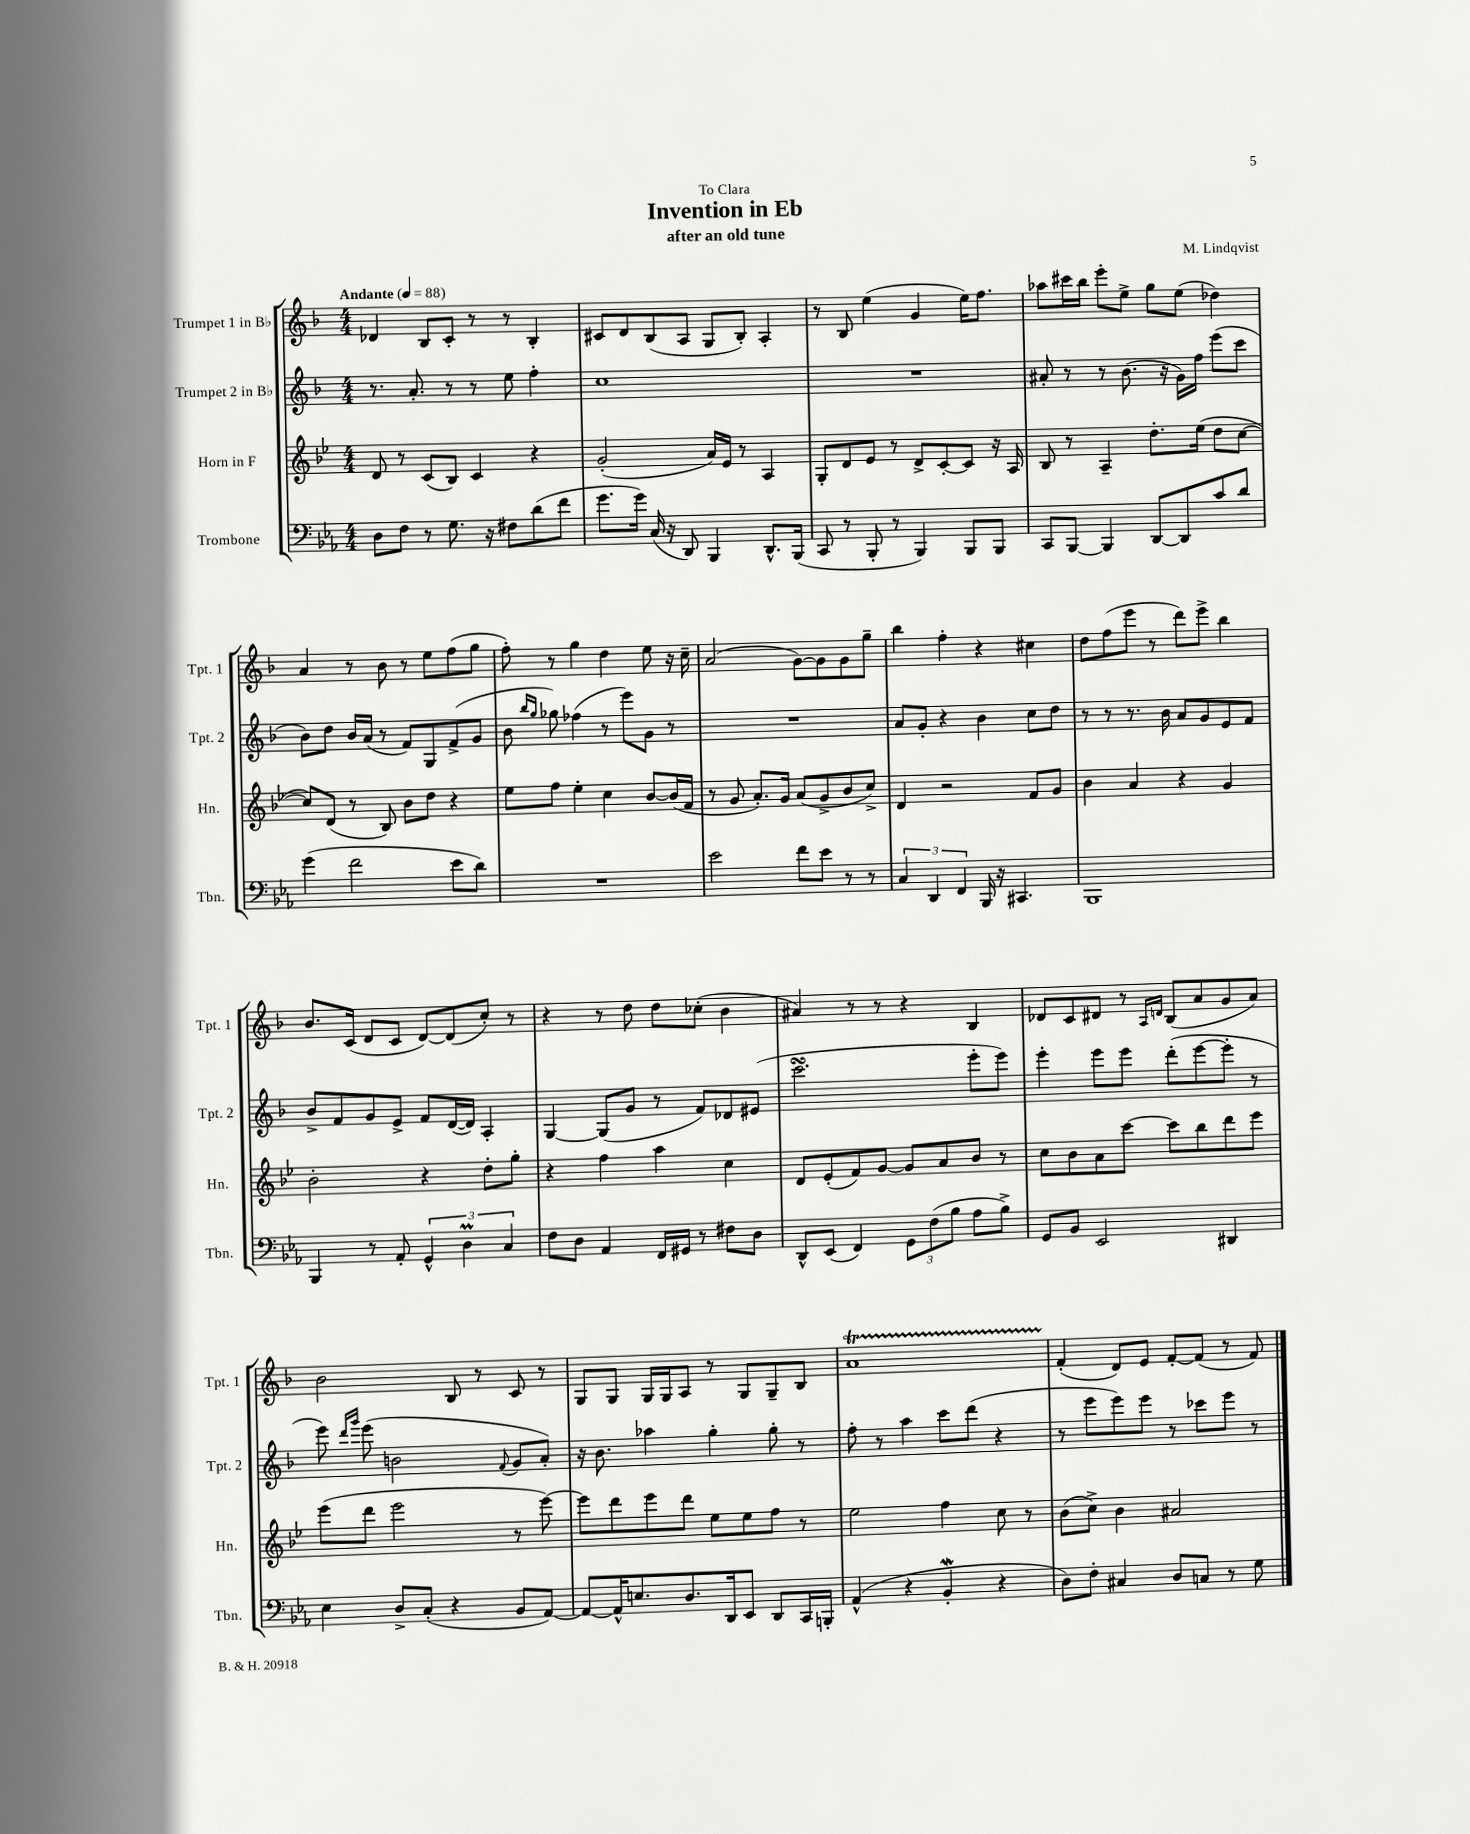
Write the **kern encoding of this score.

**kern	**kern	**kern	**kern
*part4	*part3	*part2	*part1
*staff4	*staff3	*staff2	*staff1
*I"Trombone	*I"Horn in F	*I"Trumpet 2 in B♭	*I"Trumpet 1 in B♭
*I'Tbn.	*I'Hn.	*I'Tpt. 2	*I'Tpt. 1
*clefF4	*clefG2	*clefG2	*clefG2
*k[b-e-a-]	*k[b-e-]	*k[b-]	*k[b-]
*M4/4	*M4/4	*M4/4	*M4/4
*MM88	*MM88	*MM88	*MM88
=1	=1	=1	=1
!	!	!	!LO:TX:a:B:t=Andante
8D\L	8d/	8.r	4d-X/
8F\J	8r	.	.
.	.	8.a'/	.
8r	(8c/L	.	8B-/L
8.G\	8B-/J)	8r	8c'/J
.	4c/	8r	8r
16r	.	.	.
8F#X\L	.	8ee\	8r
(8d\	4r	4ff'\	4B-'/
8f\J	.	.	.
=2	=2	=2	=2
8.g\L	(2g'/	1cc	8c#X/L
.	.	.	8d/
16g\Jk)	.	.	.
(16C/	.	.	(8B-/
16r	.	.	.
8DD/)	.	.	8A/J
4BBB-/	16a/LL)	.	8G/L
.	16e-/JJ	.	.
.	8r	.	8B-'/J)
8.DD^^/L	4A/	.	4A'/
(16BBB-/Jk	.	.	.
=3	=3	=3	=3
8CC/	8G'/L	1r	8r
8r	8d/	.	8B-/
8BBB-'/	8e-/J	.	(4ee\
8r	8r	.	.
4BBB-/)	8d^/L	.	4g/
.	[8c'/	.	.
8BBB-/L	8c/J]	.	16ee\KL)
.	.	.	8.ff\J
8BBB-/J	16r	.	.
.	16A/	.	.
=4	=4	=4	=4
8CC/L	8B-/	8a#X'/	8aa-X\L
[8BBB-/J	8r	8r	16ccc#X\L
.	.	.	16bb-\JJ
4BBB-/]	4A~/	8r	8eee'\L
.	.	(8.b-\	8ee^\J
[8DD/L	8.dd'\L	.	8gg\L
.	.	16r	.
8DD/]	.	16g\LL)	(8ee\J
.	(16ee-\Jk	16ff\JJ	.
8c/	8dd\L	(8eee\L	4dd-X\)
8d/J	[8cc\J	8ccc\J	.
!!LO:LB:g=z
=5	=5	=5	=5
(4g\	8cc/L])	8b-\L)	4a/
.	(8d/J	8dd\J	.
2f\	8r	16b-/LL	8r
.	.	(16a/JJ	.
.	8B-/)	8r	8b-\
.	8b-\L	8f/L)	8r
.	8dd\J	8G/	8ee\L
8e-\L	4r	(8f^/	(8ff\
8d\J)	.	8g/J	8gg\J
=6	=6	=6	=6
1r	8ee-\L	8b-\	8ff'\)
.	.	16qqbb-/LL	.
.	.	16qqgg/JJ	.
.	8ff\J	8gg-X\)	8r
.	4ee-'\	(4ff-X\	4gg\
.	4cc\	8r	4dd\
.	.	8eee\L)	.
.	[8b-/L	8g\J	8ee\
.	(16b-/L]	8r	16r
.	16f/JJ	.	16cc~\
=7	=7	=7	=7
2e-\	8r	1r	(2a/
.	8g/	.	.
.	8.a'/L)	.	.
.	16g/Jk	.	.
8f\L	(8a/L	.	[8g\L)
8e-\J	8g^/	.	8g\]
8r	8b-/	.	8g\
8r	8cc^/J)	.	8gg~\J
=8	=8	=8	=8
6C/	4d/	8a/L	4bb-\
.	.	8g'/J	.
6DD/	.	.	.
.	2r	4r	4ff'\
6FF/	.	.	.
16BBB-/	.	4b-\	4r
16r	.	.	.
4.CC#X/	.	.	.
.	8f/L	8cc\L	4cc#X\
.	8g/J	8dd\J	.
=9	=9	=9	=9
1BBB-	4b-\	8r	8dd\L
.	.	8r	(8ff\
.	4a/	8.r	8eee\J
.	.	.	8r
.	.	16b-\	.
.	4r	8a/L	8ddd\L)
.	.	8g/	8eee^\J
.	4g/	8e/	4bb-\
.	.	8f/J	.
!!LO:LB:g=z
=10	=10	=10	=10
4BBB-/	2b-'\	8b-^/L	8.b-/L
.	.	8f/	.
.	.	.	(16c/Jk
8r	.	8g/	8d/L
8AA-'/	.	8e^/J	8c/J
6GG^^/	4r	8f/L	[8d/L)
.	.	([16d/L	(8d/]
6Dm\	.	.	.
.	.	16d/JJ])	.
.	8dd'\L	4A'/	8cc'/J)
6C/	.	.	.
.	8gg'\J	.	8r
=11	=11	=11	=11
8F\L	4r	[4G/	4r
8D\J	.	.	.
4AA-/	4ff\	(8G/L]	8r
.	.	8g/J	8dd\
16FF/LL	4aa\	8r	8dd\L
16GG#X/JJ	.	.	.
8r	.	8f/L)	(8cc-X'\J
8F#X\L	4cc\	8d-X/	4b-\
8D\J	.	(8e#X/J	.
=12	=12	=12	=12
8DD^^/L	8d/L	2.cccsSSS\	4a#X/)
(8EE-/J	(8e-'/	.	.
4FF/)	8f/)	.	8r
.	[8g/J	.	8r
12GG\L	8g/L]	.	4r
(12F\	.	.	.
.	8a/	.	.
12B-\J	.	.	.
8A-\L	8b-/J	8eee'\L	4B-/
8B-^\J)	8r	8eee\J)	.
=13	=13	=13	=13
8GG/L	8cc\L	4eee'\	8d-X/L
8BB-/J	8b-\	.	8c/
2EE-/	8a\	8eee\L	8d#X/J
.	[8ccc\J	8eee\J	8r
.	.	.	16qqA/LL
.	.	.	16qqdn/JJ
.	8ccc\L]	(8ddd'\L	(8B-/L
.	8bb-\	[8eee\	8a/
4DD#X/	8ddd\	8eee'\J]	8g/
.	8eee-\J	8r	8a/J)
!!LO:LB:g=z
=14	=14	=14	=14
4E-\	(8eee-\L	8eee\)	2b-\
.	.	16qqddd/LL	.
.	.	16qqggg/JJ	.
.	8ddd\J	(8eee\	.
8D^/L	2eee-\	2bn\	.
(8C'/J	.	.	.
4r	.	.	8B-/
.	.	.	8r
.	.	8qqf/	.
8BB-/L	8r	8g/L	8c/
[8AA-/J)	[8eee-\)	8a'/J)	8r
=15	=15	=15	=15
8AA-/L_	8eee-\L]	16r	8G/L
.	.	8.b-\	.
16AA-^^/K]	8ddd\	.	8G/J
8.En/	.	.	.
.	8eee-\	4aa-X\	16G/LL
.	.	.	16G/J
8.D/	8ddd\J	.	8A/J
.	8ee-\L	4gg'\	8r
16DD/k	.	.	.
8EE-/J	8ee-\	.	8G/L
8DD/L	8ff\J	8gg'\	8G~/
16CC/L	8r	8r	8B-/J
16BBBn'/JJ	.	.	.
=16	=16	=16	=16
(4AA-^^/	2ee-\	8ff'\	1at
.	.	8r	.
4r	.	4aa\	.
4BB-W'/	4ff\	8ccc\L	.
.	.	(8ddd\J	.
4r	8cc\	4r	.
.	8r	.	.
=17	=17	=17	=17
8D\L)	(8b-\L	8r	(4f'/
8F'\J	8cc^\J)	8eee\L	.
4C#X/	4b-\	8eee\)	8d/L)
.	.	8eee\J	8e/J
8D/L	2a#X/	8r	[8f'/L
8Cn/J	.	8ccc-X\L	(8f/J]
8r	.	8eee\J	8r
8G\	.	8r	8f/)
==	==	==	==
*-	*-	*-	*-
